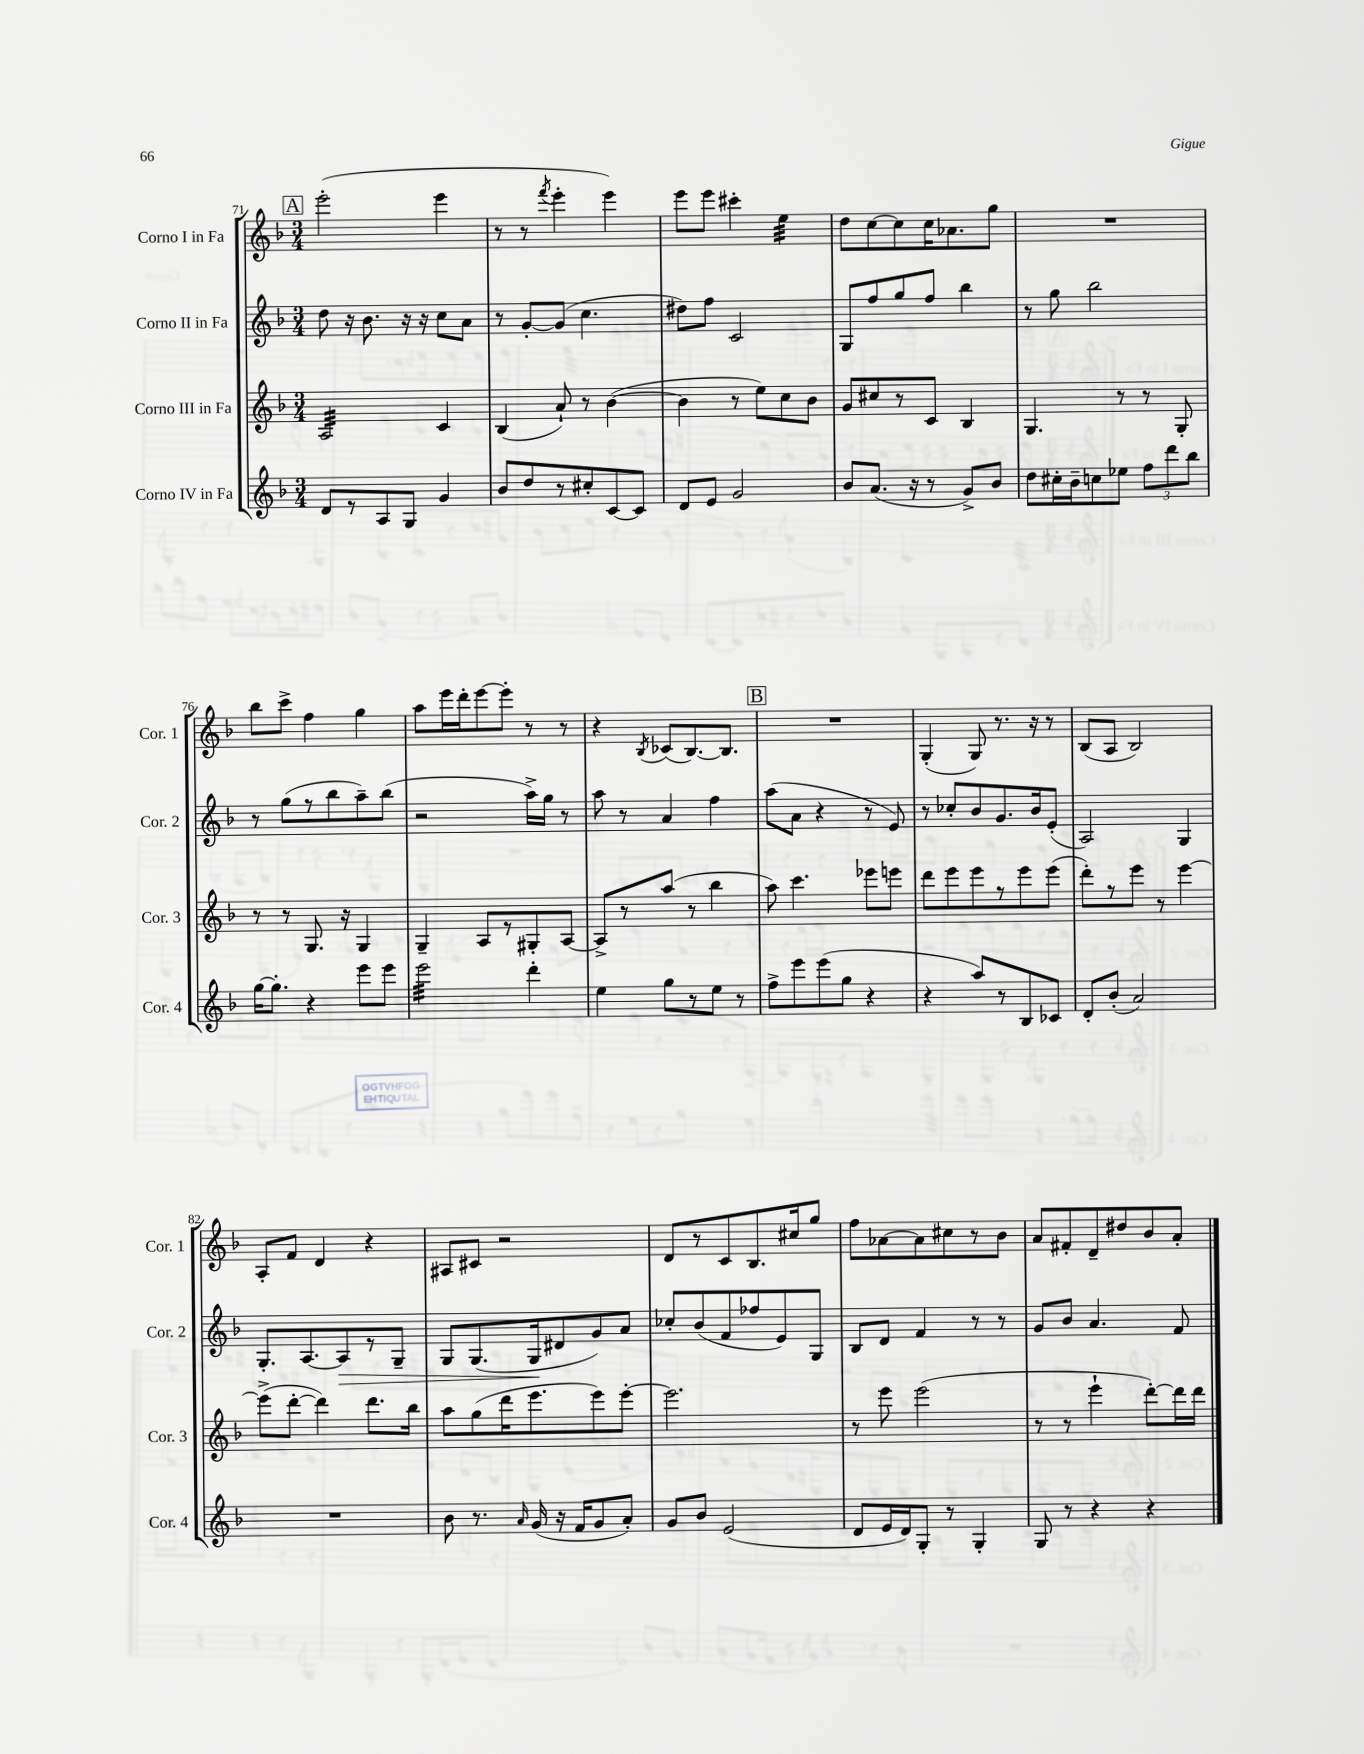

**kern	**kern	**kern	**dynam	**kern
*part4	*part3	*part2	*part2	*part1
*staff4	*staff3	*staff2	*staff2	*staff1
*I"Corno IV in Fa	*I"Corno III in Fa	*I"Corno II in Fa	*	*I"Corno I in Fa
*I'Cor. 4	*I'Cor. 3	*I'Cor. 2	*	*I'Cor. 1
*clefG2	*clefG2	*clefG2	*	*clefG2
*k[b-]	*k[b-]	*k[b-]	*	*k[b-]
*M3/4	*M3/4	*M3/4	*	*M3/4
!!LO:REH:place=s1:t=A
=71	=71	=71	=71	=71
*	*tremolo	*	*	*
8d/L	32A/LLL	8dd\	.	(2eee'\
.	32A/	.	.	.
.	32A/	.	.	.
.	32A/	.	.	.
8r	32A/	16r	.	.
.	32A/	.	.	.
.	32A/	8.b-\	.	.
.	32A/	.	.	.
8A/	32A/	.	.	.
.	32A/	.	.	.
.	32A/	.	.	.
.	32A/	.	.	.
8G/J	32A/	16r	.	.
.	32A/	.	.	.
.	32A/	16r	.	.
.	32A/JJJ	.	.	.
*	*Xtremolo	*	*	*
4g/	4c/	8cc\L	.	4eee\
.	.	8a\J	.	.
=72	=72	=72	=72	=72
8b-/L	(4B-/	8r	.	8r
8dd/	.	[8g'/L	.	8r
.	.	.	.	8qfff/
8r	8a`/)	(8g/J]	.	4eee'\
8cc#X'/	8r	4.cc\	.	.
[8c/	([4b-\	.	.	4eee\)
8c/J]	.	.	.	.
=73	=73	=73	=73	=73
8d/L	4b-\]	8dd#X\L)	.	8eee\L
8e/J	.	8ff\J	.	8eee\J
2g/	8r	2c/	.	4ccc#X'\
.	8ee\L)	.	.	.
*	*	*	*	*tremolo
.	8cc\	.	.	32ee\LLL
.	.	.	.	32ee\
.	.	.	.	32ee\
.	.	.	.	32ee\
.	8b-\J	.	.	32ee\
.	.	.	.	32ee\
.	.	.	.	32ee\
.	.	.	.	32ee\JJJ
*	*	*	*	*Xtremolo
=74	=74	=74	=74	=74
8b-/L	8g/L	8G/L	.	8dd\L
(8.a/J	8cc#X/	8ff/	.	[8cc\
.	8r	8gg/	.	8cc\]
16r	.	.	.	.
8r	8c/J	8ff/J	.	16cc\K
.	.	.	.	8.a-X\
8g^/L)	4B-/	4bb-\	.	.
8b-/J	.	.	.	8gg\J
=75	=75	=75	=75	=75
8dd\L	4.G/	8r	.	2.r
16cc#X'\L	.	8gg\	.	.
16b-~\J	.	.	.	.
8ccn\	.	2bb-\	.	.
8ee-X\J	8r	.	.	.
12ff\L	8r	.	.	.
12ddd\	.	.	.	.
.	8G'/	.	.	.
12bb-\J	.	.	.	.
!!LO:LB:g=z
=76	=76	=76	=76	=76
[16gg\KL	8r	8r	.	8bb-\L
8.gg'\J]	.	.	.	.
.	8r	(8gg\L	.	8ccc^\J
4r	8.G/	8r	.	4ff\
.	.	8bb-\	.	.
.	16r	.	.	.
8eee\L	4G/	8aa~\)	.	4gg\
8eee\J	.	(8bb-\J	.	.
=77	=77	=77	=77	=77
*tremolo	*	*	*	*
32eee\LLL	4G~/	2r	.	8aa\L
32eee\	.	.	.	.
32eee\	.	.	.	.
32eee\	.	.	.	.
32eee\	.	.	.	16eee\L
32eee\	.	.	.	.
32eee\	.	.	.	16ddd'\J
32eee\	.	.	.	.
32eee\	8A/L	.	.	[8eee\
32eee\	.	.	.	.
32eee\	.	.	.	.
32eee\	.	.	.	.
32eee\	8r	.	.	8eee'\J]
32eee\	.	.	.	.
32eee\	.	.	.	.
32eee\JJJ	.	.	.	.
*Xtremolo	*	*	*	*
4ddd'\	8G#X'/	16aa^\LL)	.	8r
.	.	16gg\JJ	.	.
.	[8A/J	8r	.	8r
=78	=78	=78	=78	=78
4ee\	8A^/L]	8aa\	.	4r
.	8r	8r	.	.
.	.	.	.	8qB-/
8gg\L	(8aa/J	4a/	.	(8c-X/L
8r	8r	.	.	[8.B-/)
8ee\J	4bb-\	4ff\	.	.
.	.	.	.	8.B-/J]
8r	.	.	.	.
!!LO:REH:place=s1:t=B
=79	=79	=79	=79	=79
8ff^\L	8aa\)	(8aa\L	.	2.r
8eee\	4.ccc\	8a\J	.	.
(8eee\	.	4r	.	.
8gg\J	.	.	.	.
4r	8eee-X\L	8r	.	.
.	8eeen\J	8e/)	.	.
=80	=80	=80	=80	=80
4r	8ddd\L	8r	.	(4G'/
.	8eee\	8cc-X'/L	.	.
8aa/L)	8eee\	8b-/	.	8G/)
8r	8r	8.g/	.	8.r
8B-/	8eee\	.	.	.
.	.	16b-/k	.	16r
8c-X/J	(8eee\J	(8e'/J	.	8r
=81	=81	=81	=81	=81
8d'/L	8ddd'\L)	2A/)	.	(8B-/L
(8b-'/J	8r	.	.	8A/J
2a/)	8eee\J	.	.	2B-/)
.	8r	.	.	.
.	[4eee\	4G/	.	.
!!LO:LB:g=z
=82	=82	=82	=82	=82
2.r	(8eee^\L]	8.G'/L	.	8A'/L
.	[8ddd'\J	.	.	8f/J
.	.	[8.A/	.	.
.	4ddd\])	.	.	4d/
!	!	!	!LO:HP:b	!
.	.	8A/]	>	.
.	8.ddd\L	8r	.	4r
.	.	8G~/J	.	.
.	16bb-\Jk	.	.	.
=83	=83	=83	=83	=83
8b-\	8aa\L	8G/L	.	8A#X/L
8.r	(8gg\	(8.G/	.	8c#X/J
.	16ddd\K	.	.	2r
16qqa/	.	.	.	.
(16g/	8.eee\	16G/k	.	.
16r	.	8d#X/	]	.
16f/KL	.	.	.	.
8g/	8eee\)	8g/)	.	.
8a'/J)	[8eee'\J	8a/J	.	.
=84	=84	=84	=84	=84
8g/L	2.eee\]	8cc-X'/L	.	8d/L
8b-/J	.	(8b-/	.	8r
(2e/	.	8f/	.	8c/
.	.	8ff-X/	.	8.B-/
.	.	8e/)	.	.
.	.	.	.	16cc#X/k
.	.	8G/J	.	8gg/J
=85	=85	=85	=85	=85
8d/L	8r	8B-/L	.	8ff\L
16e/L	8eee\	8d/J	.	[8a-X\
16d/J)	.	.	.	.
8G'/J	(2eee\	4f/	.	8a-\]
8r	.	.	.	8cc#X\
4G'/	.	8r	.	8r
.	.	8r	.	8b-\J
=86	=86	=86	=86	=86
8G/	8r	8g/L	.	8a/L
8r	8r	8b-/J	.	8f#X'/
4r	4eee`\	4.a/	.	8d~/
.	.	.	.	8dd#X/
4r	[8ddd'\L)	.	.	8b-/
.	16ddd\L]	8f/	.	8a'/J
.	16ddd\JJ	.	.	.
==	==	==	==	==
*-	*-	*-	*-	*-
